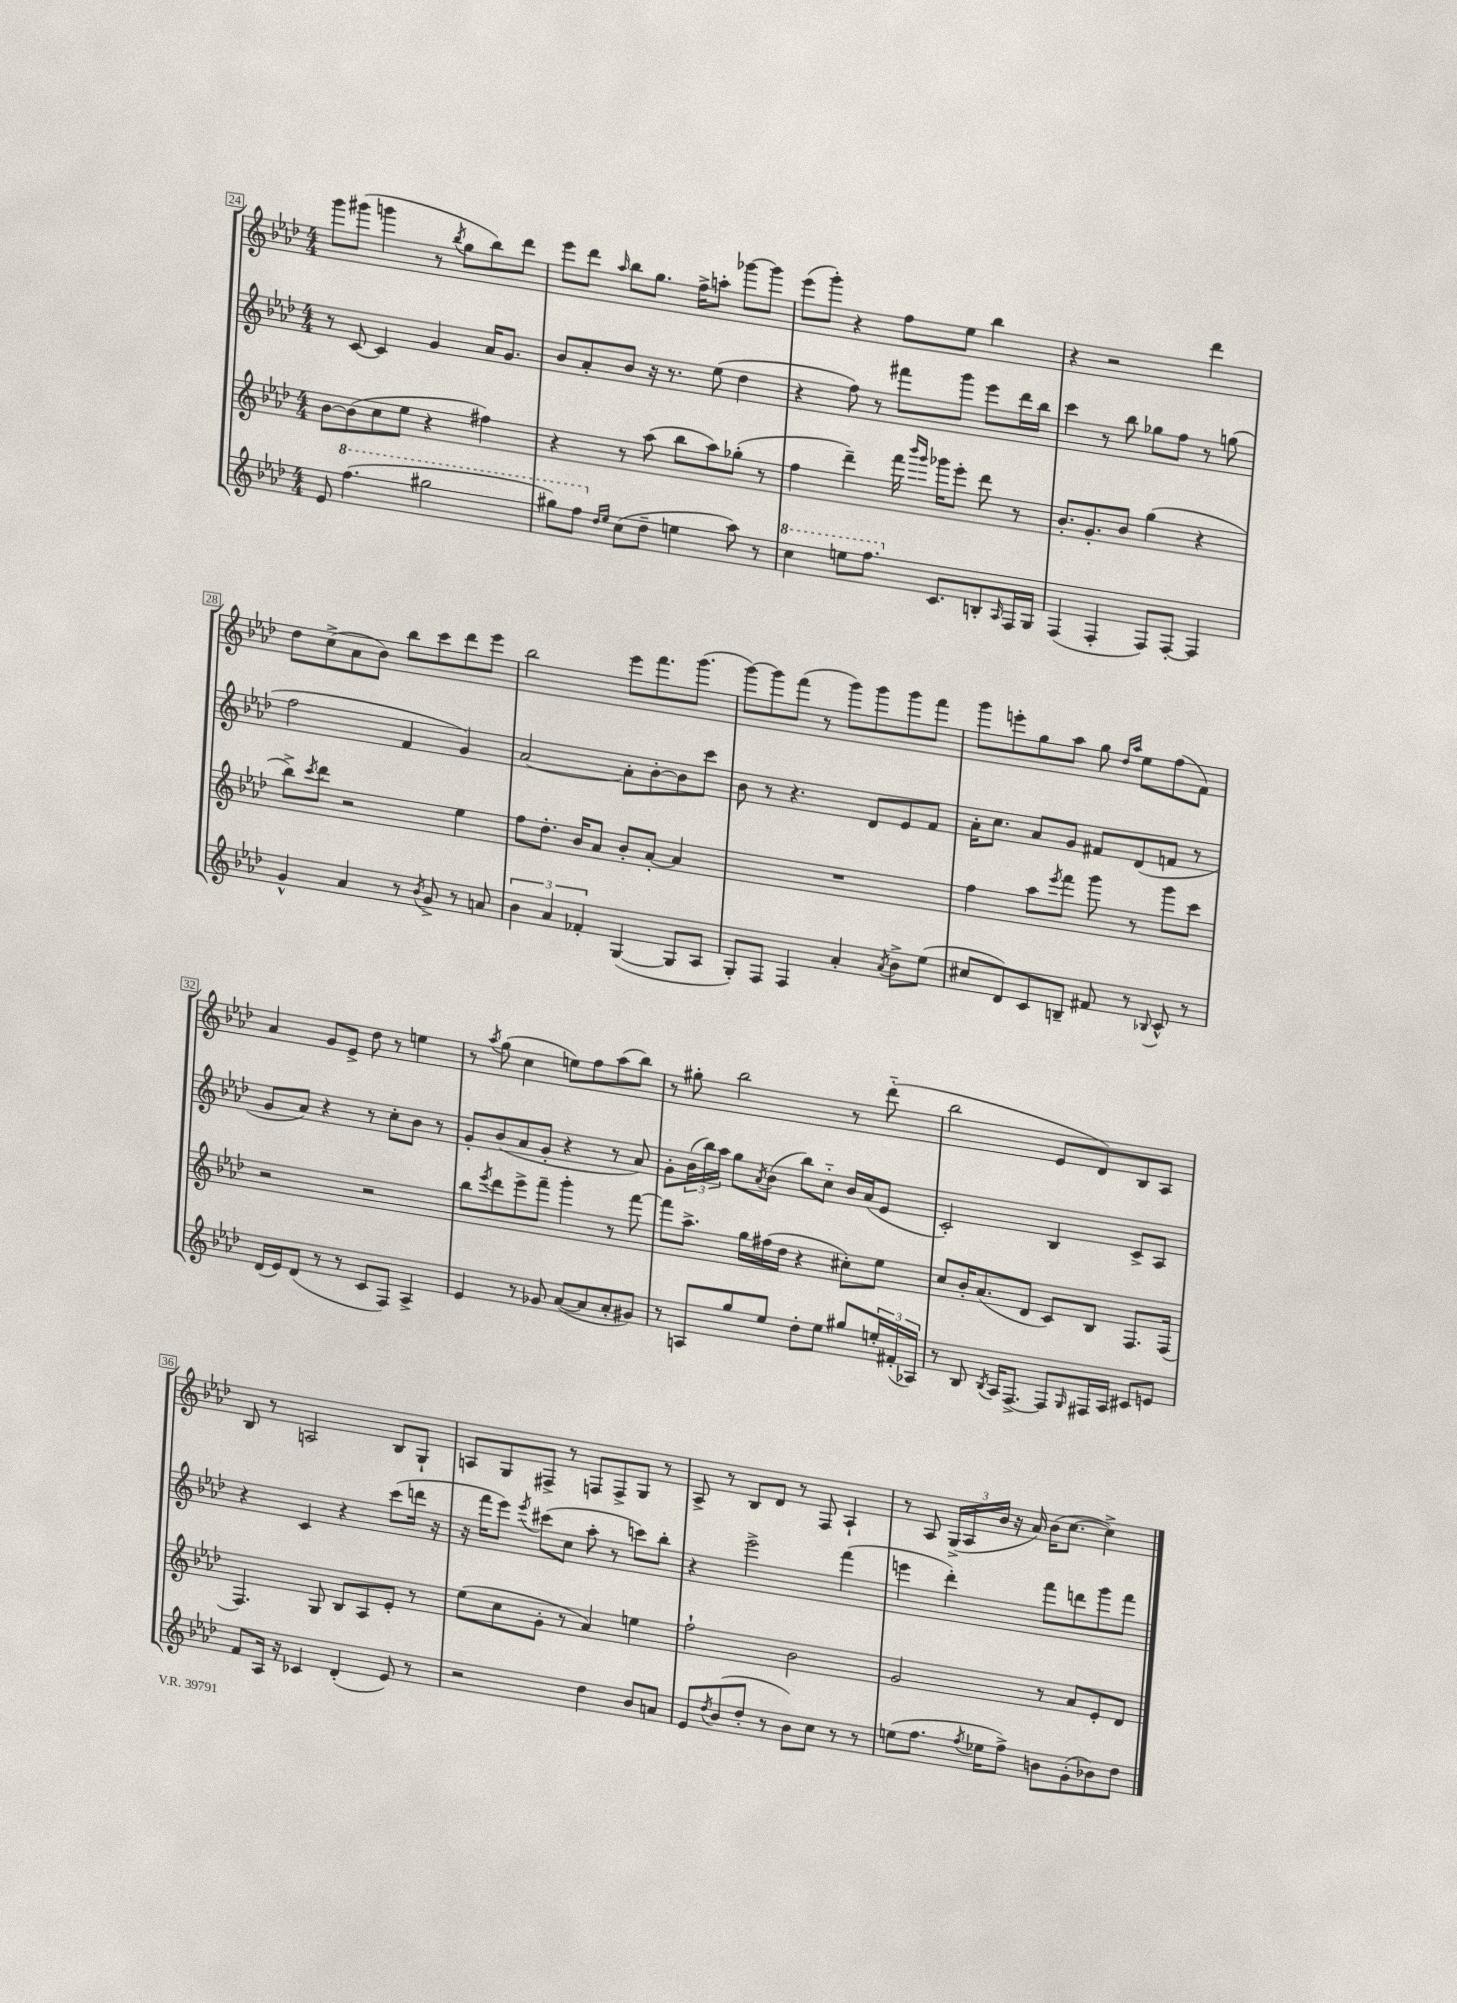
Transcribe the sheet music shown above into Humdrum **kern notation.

**kern	**kern	**kern	**kern
*staff4	*staff3	*staff2	*staff1
*clefG2	*clefG2	*clefG2	*clefG2
*k[b-e-a-d-]	*k[b-e-a-d-]	*k[b-e-a-d-]	*k[b-e-a-d-]
*M4/4	*M4/4	*M4/4	*M4/4
8e-	[8b-	8r	8ggg
(4.fff	(8b-]	[8c	(8ggg#
.	8cc	4c]	4ggg
.	8ee-	.	.
2ggg#	4r	4g	8r
.	.	.	8qbb-
.	.	.	8gg
.	4ff#)	16a-	8bb-)
.	.	8.g	.
.	.	.	8ddd-
=	=	=	=
8ggg#)	4r	8b-	8eee-
8fff	.	8a-'	8ddd-
16qqdd-	.	.	.
16qqee-	.	.	16qqaa-
(8cc	8r	8b-	8bb-
8dd-~	(8aa-	16r	8.gg
.	.	8.r	.
4ee	8bb-	.	.
.	.	.	16ff^
.	8aa-)	(8ee-	8aa'
8aa-)	(8gg-'	4dd-	[8ggg-
8r	8r	.	8ggg-]
=	=	=	=
4ccc	4ff	4r	(8eee-
.	.	.	8ggg')
8eee	4ddd-~)	8ff)	4r
8.fff	.	8r	.
.	16fff	8fff#	8ff
.	16qqbbb-	.	.
.	16qqggg	.	.
8.c	16ggg-	.	.
.	8eee-'	8ggg	8ee-
8B'	8ddd-	8eee-	4bb-
16qqA-	.	.	.
16F	8r	16ddd-	.
16G	.	16bb-	.
=	=	=	=
(4F	8.b-'	4ccc	4r
.	8.g'	.	.
4F'	.	8r	2r
.	8b-	8bb-	.
8F)	(4gg	8gg-	.
[8F'	.	8ff	.
4F]	4r	8r	4ddd-
.	.	(8gg	.
=	=	=	=
4g^^	8bb-^)	2ff	8dd-
.	8qccc	.	.
.	8ddd-	.	(8cc^
4a-	2r	.	8a-
.	.	.	8b-)
8r	.	4f	8bb-
8qb-	.	.	.
8g^	.	.	8ccc
8r	4ee-	4g)	8ddd-
8a	.	.	8eee-
=	=	=	=
6b-	8ff	[2a-	2bb-
.	8.dd-'	.	.
6a-	.	.	.
.	16b-	.	.
6f-'	.	.	.
.	8a-	.	.
([4G	8b-'	8a-']	8eee-
.	[8a-'	[8b-'	8.fff
8G]	4a-]	8b-]	.
.	.	.	(8.ggg
8A-	.	8ccc	.
=	=	=	=
8G')	1r	8b-	[8ggg)
8F	.	8r	8ggg]
4F	.	4.r	(8fff
.	.	.	8r
4a-'	.	.	8ggg)
.	.	8d-	8ggg
8qa-	.	.	.
8b-^	.	8e-	8ggg
(8ee-	.	8f	8fff
=	=	=	=
8cc#	4ff	16a-'	8ggg
.	.	8.cc	.
8d-)	.	.	8eee'
8c	8aa-	8a-	8gg
.	8qeee-	.	.
8B~	8fff	8g	8aa-
8f#	8ggg	8f#	8gg
.	.	.	16qqdd-
.	.	.	16qqaa-
8r	8r	(8d-	8ee-
8qqB-	.	.	.
8c^^	8ggg	8f	(8ff
8r	8ccc	8r	8f)
=	=	=	=
(16d-	2r	8g	4a-
16e-)	.	.	.
(8d-	.	8a-)	.
8r	.	4r	8g
8r	.	.	8e-^
8c	2r	8r	8dd-
8F)	.	8cc'	8r
4A-^	.	8b-	4ee
.	.	8r	.
=	=	=	=
4e-	8bb-	8g'	8r
.	8qeee-	.	8qaa-
.	8ddd-	(8b-	(8gg
8r	8eee-^	8a-	4cc
8g-	8fff~	8g'	.
([8a-	4ggg'	4r	8ee)
8a-]	.	.	8ff
8a-'	8r	8r	(8aa-
8g#)	[8fff	8a-)	8bb-)
=	=	=	=
8r	8fff]	8g'	8r
8A	8.aa-^	(24b-	8gg#'
.	.	24bb-)	.
.	.	24aa-	.
8gg	.	8gg	2bb-
.	16gg	.	.
.	.	8qa-	.
8ee-	(16ff#	(8b-	.
.	16dd-	.	.
8dd-'	4r	8bb-)	.
8ee-	.	8cc'~	.
8gg#	8cc#')	16b-	8r
.	.	(16a-	.
24ee'	8ee-	8e-	(8ddd-'~
(24f#'	.	.	.
24A-)	.	.	.
=	=	=	=
8r	8cc	2c')	2bb-
8B-	16b-'	.	.
.	(8.a-	.	.
8qB-	.	.	.
16A-	.	.	.
[8.F^	.	.	.
.	8d-	.	.
8F]	8c)	4B-	8e-
16qqG	.	.	.
16F#	8B-	.	8d-)
16A-	.	.	.
8c#	8.F	8c^	8B-
8e	.	8A-	8A-
.	(16F	.	.
=	=	=	=
8f	4.F)	4r	8B-
16A-	.	.	8r
16r	.	.	.
4c-	.	4c	2A
.	8G	.	.
(4d-'	8B-	4r	.
.	8A-	.	.
8e-)	8e-'	(8ccc	8B-
8r	8r	16ddd	8G`
.	.	16r	.
=	=	=	=
2r	(8ee-	16r	8A
.	.	16fff	.
.	8cc	8eee-)	8G
.	.	8qeee-	.
.	8g'	(8ccc#	8F#^
.	8r	8cc	8r
4dd-	4a-)	8aa-'	8F
.	.	8r	8F^
8b-	4ee	8ccc)	8G
8a	.	8bb-'	8r
=	=	=	=
8e-	2ff`	4r	8A-^
8qdd-	.	.	.
(8b-	.	.	8r
8dd-'	.	2eee-^	8B-
8r	.	.	8d-
8b-)	2b-	.	8r
8cc	.	.	8F
8r	.	(4fff	4A-`
8r	.	.	.
=	=	=	=
(8ee	2g	4eee	8r
8.ff	.	.	8A-
.	.	4ddd-')	(24G^
.	.	.	24A-
8qff	.	.	.
16ee-	.	.	.
.	.	.	24b-
8ff^)	.	.	16r
.	.	.	16a-)
8b	8r	8fff	(16b-
.	.	.	[8.cc
(8g'	8a-	8ddd	.
8b-)	8e-'	8ggg	4cc^])
8dd-	8d-	8fff	.
==	==	==	==
*-	*-	*-	*-
